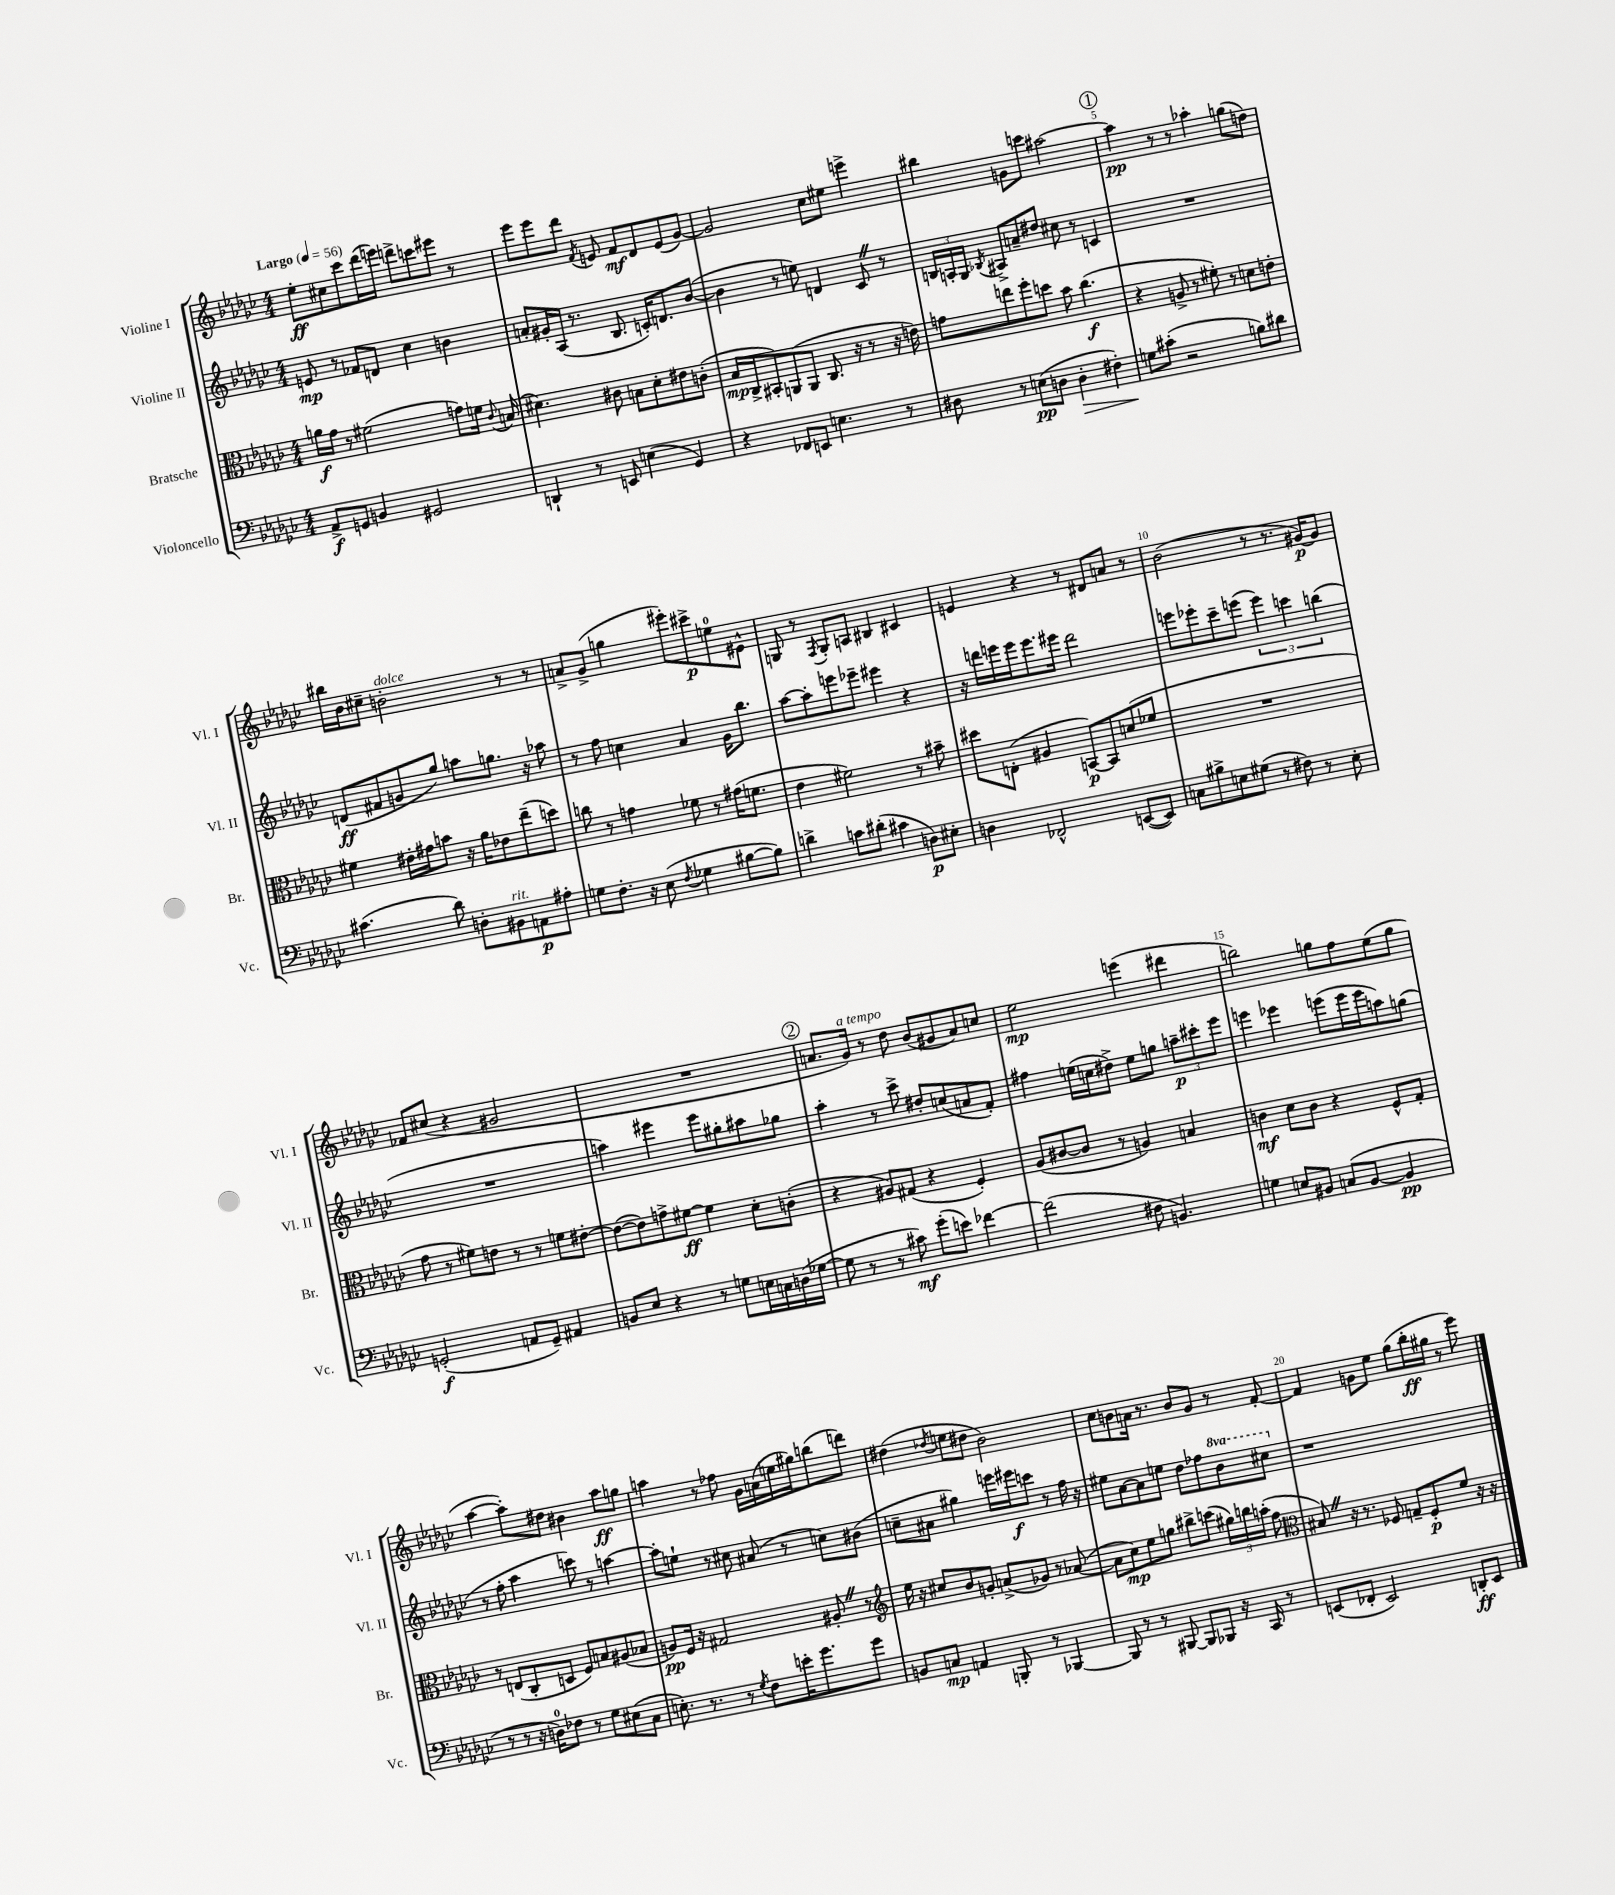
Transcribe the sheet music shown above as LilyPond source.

<<
\new StaffGroup <<
\new Staff = "s0" \with { instrumentName = "Violine I" shortInstrumentName = "Vl. I" } {
    \clef treble \key ges \major \numericTimeSignature \time 4/4 \tempo "Largo" 4 = 56
    \autoBeamOff ees''8[-.\ff cis''8 ces'''8 des'''16( e'''16]) d'''8[-> c'''8 eis'''8] r8 |
    ees'''8[ ees'''8 des'''8] \acciaccatura { f'8 } e'8 f'8[\mf des'8 e'8( ges'8]~) |
    ges'2 ces''8[ eis''8] e'''4-> |
    bis''4 g'8[ c'''8] ais''2~ |
    \mark \markup { \circle "1" } ais''4\pp r8 r8 aes''4-. g''8[( d''8]) |
    bis''16[ bes'16 cis''8]-- b'2-.^\markup { \italic "dolce" } r8 r8 |
    a'8[-> ges'8]->( g''4 eis'''8[-.) cis'''8->\p e''8-0 eis'8]-^ |
    g8 r8 \acciaccatura { f8 } g8[-. a8] bis4 cis'4 |
    e'4 r4 r8 dis'8[ a'8] r8 |
    bes'2( r8 r8. gis'16[~\p) gis'8] |
    fes'8[ cis''8]( r4 gis'2 |
    R1 |
    \mark \markup { \circle "2" } a'8.[ ges'16]^\markup { \italic "a tempo" }) r8 des''8 bes'8[( gis'8 a'8) c''8] |
    ees''2\mp e'''4( dis'''4 |
    b''2) g''8[ f''8 ees''8( g''8] |
    aes''4~ aes''8[-.) dis''8] bis'4 aes''8[\ff g''8] |
    a''4 r8 fes''8 ges'16[ a'16( e''16 gis''16) b''8( d'''8]) |
    dis''4( \acciaccatura { des''8 } e''8[ dis''8] bes'2) |
    ces''8[ b'8 a'16] r8. b'8[ ges'8] r8 f'8~-. |
    f'4 g'8[ ees''8] ges''8[( bes''16-.\ff gis''16] r8 ees'''8) \bar "|." |
}
\new Staff = "s1" \with { instrumentName = "Violine II" shortInstrumentName = "Vl. II" } {
    \clef treble \key ges \major \numericTimeSignature \time 4/4 \set Staff.ottavationMarkups = #ottavation-simple-ordinals
    \autoBeamOff e'8\mp r8 fes'8[ d'8] ces''4 b'4 |
    a'8[-. gis'16-. aes16]( r8. bes8. c'16[-.) d'8. bes'8]~( |
    bes'4 r8 e''8) d'4 ces'8 \once \override BreathingSign.text = \markup { \musicglyph "scripts.caesura.straight" } \breathe r8 |
    \tuplet 3/2 { b16[ a16-. ges16] } \acciaccatura { bes8 } ais8[-> a'8-- dis''8] cis''8 r8 c'4 |
    \mark \markup { \circle "1" } R1 |
    d'8[\ff( fis'8 g'8 ges''8]) a''8[ g''8.] r16 aes''8 |
    r8 f''8 c''4 aes'4 ges'16[ bes''8.] |
    aes''8[~ aes''8-. e'''8 ees'''8]-- eis'''4 r4 |
    r16 d'''16[ e'''16 e'''16 e'''8. eis'''16] d'''2 |
    e'''8[ ees'''8-. ces'''8-- e'''8]( \tuplet 3/2 { e'''4) c'''4 b''4( } |
    R1 |
    a''4) eis'''4 eis'''8[ gis''8-. ais''8 ges''8] |
    \mark \markup { \circle "2" } aes''4-. r8 ces'''8-> dis''8[-. c''8( a'8 f'8]-.) |
    fis''4 e''16[( c''16 dis''8]->) e''8[ g''8] \tuplet 3/2 { a''8[--\p cis'''8-. ees'''8] } |
    e'''4 ees'''4 e'''8[( e'''16 e'''16 a''8) g''8]( |
    r8 f''8-. aes''4 c'''8) r8 a''4~ |
    a''8[-. e''8]-! r8 cis''8 ais'8( r8 c''8[) bis'8]( |
    c''8[-- ais'8] gis''4) e'''16[ eis'''16\f c'''8] r8 f''16 r16 |
    eis''8[ aes'8~ aes'8 e''8] des''8[ fes''8 \ottava #1 bes''8 cis'''8] \ottava #0 |
    r1 \bar "|." |
}
\new Staff = "s2" \with { instrumentName = "Bratsche" shortInstrumentName = "Br." } {
    \clef alto \key ges \major \numericTimeSignature \time 4/4
    \autoBeamOff a'16[\f ges'16] r8 fis'2( g'8[) f'16] \appoggiatura { ces'8 } b16( |
    dis'4.) cis'8 b8[ dis'8-. eis'8 c'8]-.( |
    bes16[\mp ces16-> bis,8-.) a,8( a,8] ces8. r16 r8 r16 e'16) |
    g'8[ e''8 f''8-. d''8] bes'8 ces''4.\f( |
    \mark \markup { \circle "1" } r4 a8-> r8 fis'8-.) r8 d'8[ e'8]-. |
    fis'4 eis'16[-. gis'16 b'8] r16 aes'16[ ees'8 ees''8--( d''8]) |
    c''8 r8 g'4 fes'8 r8 gis'16[( f'8.] |
    ees'4 fis'2) r8 bis'8-- |
    dis''8[ e8]-.( ais4 b,8[~\p) b,8 d'8( fes'8] |
    R1 |
    ges'8 r8 fis'8[) e'8] r8 r8 f'8[ eis'8]~-. |
    eis'8[~( eis'8) g'8-> fis'8]~\ff fis'4 des'8[-. c'8]-.( |
    \mark \markup { \circle "2" } r4 ais8[) gis8]( r4 f4-.) |
    aes8[( cis'8~ cis'8] r8 a4) b4 |
    c'4\mf des'8[ c'8] r4 f8[-^ ges8]-. |
    r8 e8[( ces8-. d8] f8[) b8 ais8( bes8] |
    a8[\pp) f16] r16 gis2 ais8-. \once \override BreathingSign.text = \markup { \musicglyph "scripts.caesura.straight" } \breathe r8 |
    \clef treble ees''16 r16 cis''8[ bes'8 g'8]-. a'8[->( ges'8]) r8 aes'8~( |
    aes'8[ ces''8\mp) ees''8 g''8] bis''8[-> c'''8]( \tuplet 3/2 { gis''16[) b''16 a''16]-.( } f''8 |
    \clef alto bis8) \once \override BreathingSign.text = \markup { \musicglyph "scripts.caesura.straight" } \breathe r16 r8. fes8 g8[-- fes8-.\p f'8] r16 r16 \bar "|." |
}
\new Staff = "s3" \with { instrumentName = "Violoncello" shortInstrumentName = "Vc." } {
    \clef bass \key ges \major \numericTimeSignature \time 4/4
    \autoBeamOff aes,8[->\f g,8] b,4 gis,2 |
    d,4-! r8 e,8 e4( ges,4) |
    r4 fes,8[ e,8] e4. r8 |
    dis8 r8 e8[\pp( d8] d4-.\> fis4-.) |
    \mark \markup { \circle "1" } g8[\! cis'8]-.( r2 b8[) dis'8] |
    cis'4.( des'8) d8[-. bis,8^\markup { \italic "rit." } a,8\p ais8]-. |
    g8[ f8.]-. r16 ees8( \acciaccatura { f8 } ges4 bis8[~ bis8]) |
    d'4-> c'8[ dis'8]-.( cis'4 d8[\p) eis8]-. |
    d4 fes,2-^ e,8[~( e,8]) |
    c8[ bis8-> e8 gis8]( r8 fis8) r8 e8-. |
    g,2-.\f( a,8[ g,8]--) ais,4 |
    b,8[ ees8] r4 r8 g8[ e16 c16 d16( ges16]~ |
    \mark \markup { \circle "2" } ges8 r8 r8 cis'8\mf) ges'8[-.( e'8]) fes'4~ |
    fes'2( fis8 b,4.) |
    g4 e8[ bis,8] c8[( bis,8]~ bis,4\pp |
    r8 r8 r16 d16[-0) fes8] r8 ges8[ eis8( ces8] |
    e8.-.) r8. r8 \acciaccatura { ges8 } f8[ e'16-. ges'8. ges'8] |
    b,8[ c8]\mp a,4 b,,8-. r8 bes,,4~ |
    bes,,8 r8 r8 bis,,8~ bis,,8[ bes,,8] r16 ces,16 r8 |
    e,8[( fes,8]-. e,2) d,8[-.\ff e,8] \bar "|." |
}
>>
>>
\layout { \context { \Score \override BarNumber.break-visibility = ##(#f #t #t) barNumberVisibility = #(every-nth-bar-number-visible 5) } }
